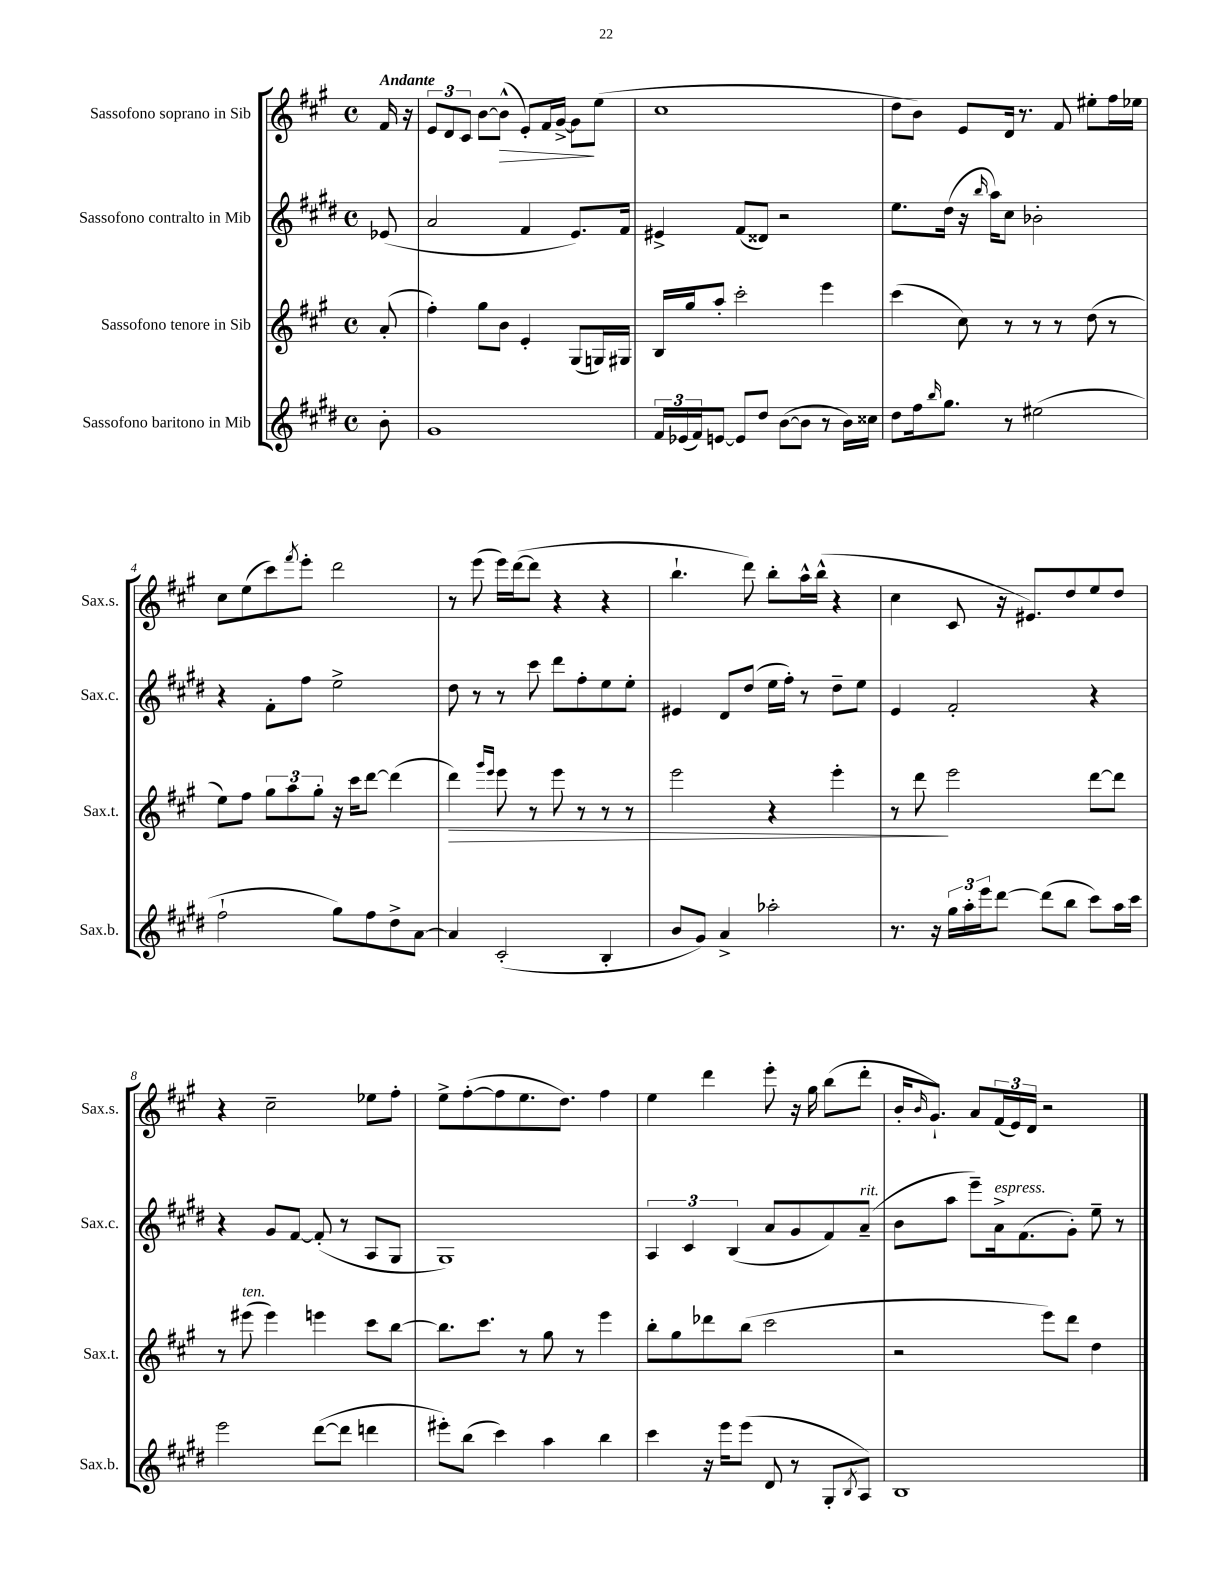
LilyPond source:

<<
\new StaffGroup <<
\new Staff = "s0" \with { instrumentName = "Sassofono soprano in Sib" shortInstrumentName = "Sax.s." } {
    \clef treble \key a \major \defaultTimeSignature \time 4/4 \partial 8 \tempo "Andante"
    fis'16 r16 |
    \tuplet 3/2 { e'8 d'8 cis'8 } b'8~ b'8-^\>( e'8-.) fis'16 gis'16~-> gis'8\! e''8( |
    cis''1 |
    d''8 b'8) e'8 d'16 r8. fis'8 eis''8-. fis''16 ees''16 |
    cis''8 e''8( cis'''8) \acciaccatura { fis'''8 } e'''8-. d'''2 |
    r8 e'''8( e'''16) d'''16~( d'''8 r4 r4 |
    b''4.-! d'''8) b''8-. a''16-^ b''16-^( r4 |
    cis''4 cis'8 r16 eis'8.) d''8 e''8 d''8 |
    r4 cis''2-- ees''8 fis''8-. |
    e''8-> fis''8~-.( fis''8 e''8. d''8.) fis''4 |
    e''4 d'''4 e'''8-. r16 gis''16 b''8( d'''8-. |
    b'16-. \grace { b'16 } gis'8.-!) a'8 \tuplet 3/2 { fis'16( e'16) d'16 } r2 \bar "|." |
}
\new Staff = "s1" \with { instrumentName = "Sassofono contralto in Mib" shortInstrumentName = "Sax.c." } {
    \clef treble \key e \major \defaultTimeSignature \time 4/4 \partial 8
    ees'8( |
    a'2 fis'4 e'8.) fis'16 |
    eis'4-> fis'8( disis'8) r2 |
    e''8. dis''16( r16 \grace { b''16 } a''16) cis''8 bes'2-. |
    r4 fis'8-. fis''8 e''2-> |
    dis''8 r8 r8 cis'''8 dis'''8 fis''8-. e''8 e''8-. |
    eis'4 dis'8 dis''8( e''16 fis''16-.) r8 dis''8-- e''8 |
    e'4 fis'2-. r4 |
    r4 gis'8 fis'8~ fis'8-.( r8 a8 gis8 |
    gis1) |
    \tuplet 3/2 { a4 cis'4 b4( } a'8 gis'8 fis'8) a'8--^\markup { \italic "rit." }( |
    b'8 a''8 e'''8--) a'16->^\markup { \italic "espress." } fis'8.( gis'8-.) e''8-- r8 \bar "|." |
}
\new Staff = "s2" \with { instrumentName = "Sassofono tenore in Sib" shortInstrumentName = "Sax.t." } {
    \clef treble \key a \major \defaultTimeSignature \time 4/4 \partial 8
    a'8-.( |
    fis''4-.) gis''8 b'8 e'4-. gis8( g16) gis16 |
    b16 gis''16 a''8-. cis'''2-. e'''4 |
    cis'''4( cis''8) r8 r8 r8 d''8( r8 |
    e''8) fis''8 \tuplet 3/2 { gis''8 a''8 gis''8-. } r16 cis'''16 d'''8~ d'''4( |
    d'''4\>) \grace { gis'''16 e'''16 } e'''8 r8 e'''8 r8 r8 r8 |
    e'''2 r4 e'''4-. |
    r8 d'''8\! e'''2 d'''8~ d'''8 |
    r8 eis'''8^\markup { \italic "ten." }( eis'''4) e'''4 cis'''8 b''8~ |
    b''8. cis'''8. r8 gis''8 r8 e'''4 |
    b''8-. gis''8 des'''8 b''8( cis'''2 |
    r2 e'''8) d'''8 d''4 \bar "|." |
}
\new Staff = "s3" \with { instrumentName = "Sassofono baritono in Mib" shortInstrumentName = "Sax.b." } {
    \clef treble \key e \major \defaultTimeSignature \time 4/4 \partial 8
    b'8-. |
    gis'1 |
    \tuplet 3/2 { fis'16 ees'16( fis'16) } e'8~ e'8 dis''8 b'8~( b'8 r8 b'16) cisis''16 |
    dis''8 fis''16 \grace { b''16 } gis''8. r8 eis''2( |
    fis''2-! gis''8) fis''8 dis''8-> a'8~ |
    a'4 cis'2-.( b4-. |
    b'8 gis'8) a'4-> aes''2-. |
    r8. r16 \tuplet 3/2 { gis''16 a''16-. e'''16 } dis'''8~ dis'''8( b''8 cis'''8) a''16 cis'''16 |
    e'''2 dis'''8~( dis'''8 d'''4 |
    eis'''8-.) b''8( cis'''4) a''4 b''4 |
    cis'''4 r16 e'''16 e'''8( dis'8 r8 gis8-. \acciaccatura { b8 } a8) |
    b1 \bar "|." |
}
>>
>>
